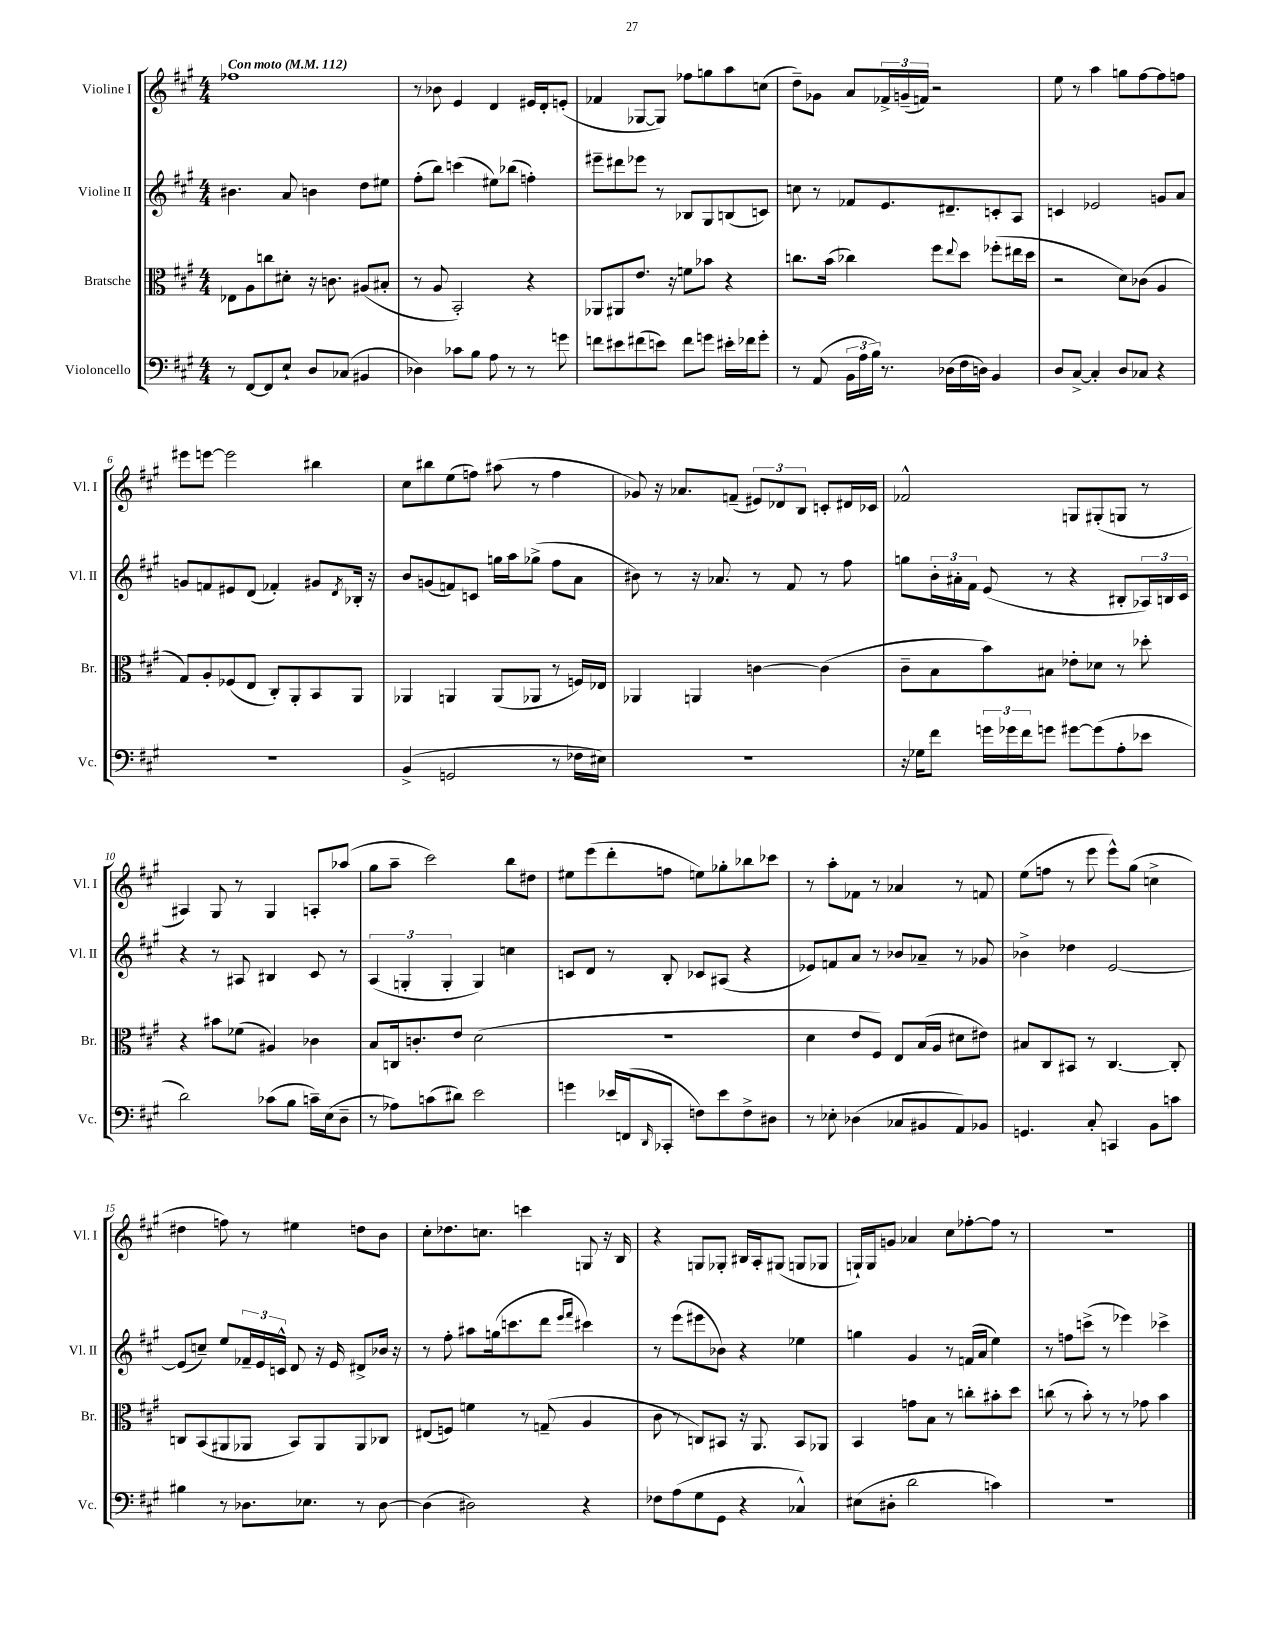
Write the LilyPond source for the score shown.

<<
\new StaffGroup <<
\new Staff = "s0" \with { instrumentName = "Violine I" shortInstrumentName = "Vl. I" } {
    \clef treble \key a \major \numericTimeSignature \time 4/4 \tempo "Con moto" 4 = 112
    fes''1 |
    r8 bes'8 e'4 d'4 eis'16 d'16-. e'8-.( |
    fes'4 ges8~ ges8) fes''8 g''8 a''8 c''8( |
    d''8--) ges'8 a'8 \tuplet 3/2 { fes'16-> g'16--( f'16) } r2 |
    e''8 r8 a''4 g''8 fis''8~ fis''8 f''8 |
    eis'''8 e'''8~ e'''2 bis''4 |
    cis''8 bis''8 e''8( f''8) ais''8( r8 f''4 |
    ges'8) r16 aes'8. f'8--( \tuplet 3/2 { eis'8) des'8 b8 } c'8-. dis'16 ces'16 |
    fes'2-^ g8 gis8-.( g8 r8 |
    ais4) gis8 r8 gis4 a8-. aes''8( |
    gis''8 a''8-- cis'''2) b''8 dis''8 |
    eis''8 e'''8( d'''8-. f''8 e''8) ges''8-. bes''8 ces'''8 |
    r8 a''8-. fes'8 r8 aes'4 r8 f'8 |
    e''8( f''8 r8 e'''8 e'''8-^) gis''8( c''4-> |
    dis''4 f''8) r8 eis''4 d''8 b'8 |
    cis''8-. des''8. c''8. c'''4 g8 r16 b16 |
    r4 g8 ges8-. bis16 a16-. gis8( g8 ges8 |
    g16-!) g16 g'8 aes'4 cis''8 fes''8~-. fes''8 r8 |
    R1 \bar "|." |
}
\new Staff = "s1" \with { instrumentName = "Violine II" shortInstrumentName = "Vl. II" } {
    \clef treble \key a \major \numericTimeSignature \time 4/4
    bis'4. a'8 b'4 d''8 eis''8 |
    fis''8-.( b''8) c'''4( eis''8) bes''8( f''4-.) |
    eis'''8-- dis'''8 ees'''8 r8 bes8 gis8 b8( c'8) |
    c''8 r8 fes'8 e'8. dis'8.-- c'8-. a8 |
    c'4 ees'2 g'8 a'8 |
    g'8 f'8 eis'8 d'8( fes'4-.) gis'8 \acciaccatura { d'8 } bes16-. r16 |
    b'8 g'8( f'8) c'8 g''16 a''16 ges''8->( fis''8 a'8 |
    bis'8) r8 r16 aes'8. r8 fis'8 r8 fis''8 |
    g''8 \tuplet 3/2 { b'16-. ais'16-. fis'16 } e'8( r8 r4 bis8-. \tuplet 3/2 { aes16) b16 cis'16 } |
    r4 r8 ais8 bis4 cis'8 r8 |
    \tuplet 3/2 { a4( g4-. g4-. } g4) c''4 |
    c'8 d'8 r8 b8-. ces'8 ais8( r4 |
    ees'8) f'8 a'8 r8 bes'8 aes'8-- r8 ges'8 |
    bes'4-> des''4 e'2~ |
    e'8( c''8--) e''8 \tuplet 3/2 { fes'16-- e'16 c'16-^ } d'8 r16 e'16 dis'8-> bes'16 r16 |
    r8 fis''8-. ais''8 g''16( c'''8. d'''8 \grace { e'''16 fis'''16 } cis'''4) |
    r8 e'''8( eis'''8 bes'8) r4 ees''4 |
    g''4 gis'4 r8 f'16( a'16 e''4) |
    r8 f''8 c'''8->( r8 ees'''4) ces'''4-> \bar "|." |
}
\new Staff = "s2" \with { instrumentName = "Bratsche" shortInstrumentName = "Br." } {
    \clef alto \key a \major \numericTimeSignature \time 4/4
    ees8 a8 c''8 dis'8-. r16 c'8. ais8( bis8-. |
    r8 a8 b,2-.) r4 |
    aes,8 ais,8 e'8. r16 f'8 bes'8 r4 |
    c''8. b'16( ces''4) fis''8 \appoggiatura { e''8 } d''8 fes''8-.( eis''16 d''16 |
    r2 d'8) ces'8( a4 |
    gis8) a8-. fes8( e8 cis8-.) a,8-. b,8 a,8 |
    aes,4 a,4 a,8( aes,8 r8 f16) ees16 |
    aes,4 a,4 c'4~ c'4( |
    cis'8-- b8 b'8) bis8 ees'8-. des'8 r8 des''8-. |
    r4 bis'8 fes'8( ais4) ces'4 |
    b8 c16 c'8.-. e'8 d'2( |
    R1 |
    d'4 e'8 fis8) e8 b16( a16 dis'8 eis'8) |
    bis8 cis8 bis,8 r8 cis4.~ cis8-. |
    c8 b,8( ais,8 aes,8 b,8) aes,8 aes,8 ces8 |
    eis8( f8) f'4 r8 g8--( a4 |
    cis'8 r8 c8) bis,8 r16 a,8. bis,8 aes,8 |
    b,4 g'8 b8 r8 c''8-. bis'8-. d''8 |
    c''8( r8 b'8-.) r8 r8 ges'8 b'4 \bar "|." |
}
\new Staff = "s3" \with { instrumentName = "Violoncello" shortInstrumentName = "Vc." } {
    \clef bass \key a \major \numericTimeSignature \time 4/4
    r8 fis,8~ fis,8 e8-! d8 ces8( bis,4 |
    des4) ces'8 b8 a8 r8 r8 g'8 |
    f'8 eis'8 fis'8( e'8) fis'8 g'8 eis'16-. fes'16 g'8-. |
    r8 a,8( \tuplet 3/2 { b,16 a16 b16) } r8. des16( fis16 d16) b,4 |
    d8 cis8~-> cis4-. d8 ces8 r4 |
    r1 |
    b,4->( g,2 r8 fes16 eis16) |
    R1 |
    r16 ges16 fis'8 \tuplet 3/2 { g'16 ges'16 fis'16 } g'8 gis'8~ gis'8( a8-. ees'8 |
    d'2) ces'8( b8 c'16--) e16( d8-- |
    r8 aes8) c'8( dis'8) e'2 |
    g'4 ees'16 f,16( \grace { d,16 } ces,8-. f8) ees'8 f8-> dis8 |
    r8 ees8-. des4( ces8 bis,8 a,8) bes,8 |
    g,4. cis8-. c,4 b,8 c'8 |
    bis4 r8 des8. ees8. r8 des8~ |
    des4( dis2) r4 |
    fes8 a8( gis8 gis,8 r4 ces4-^) |
    eis8( dis8-. d'2 c'4) |
    R1 \bar "|." |
}
>>
>>
